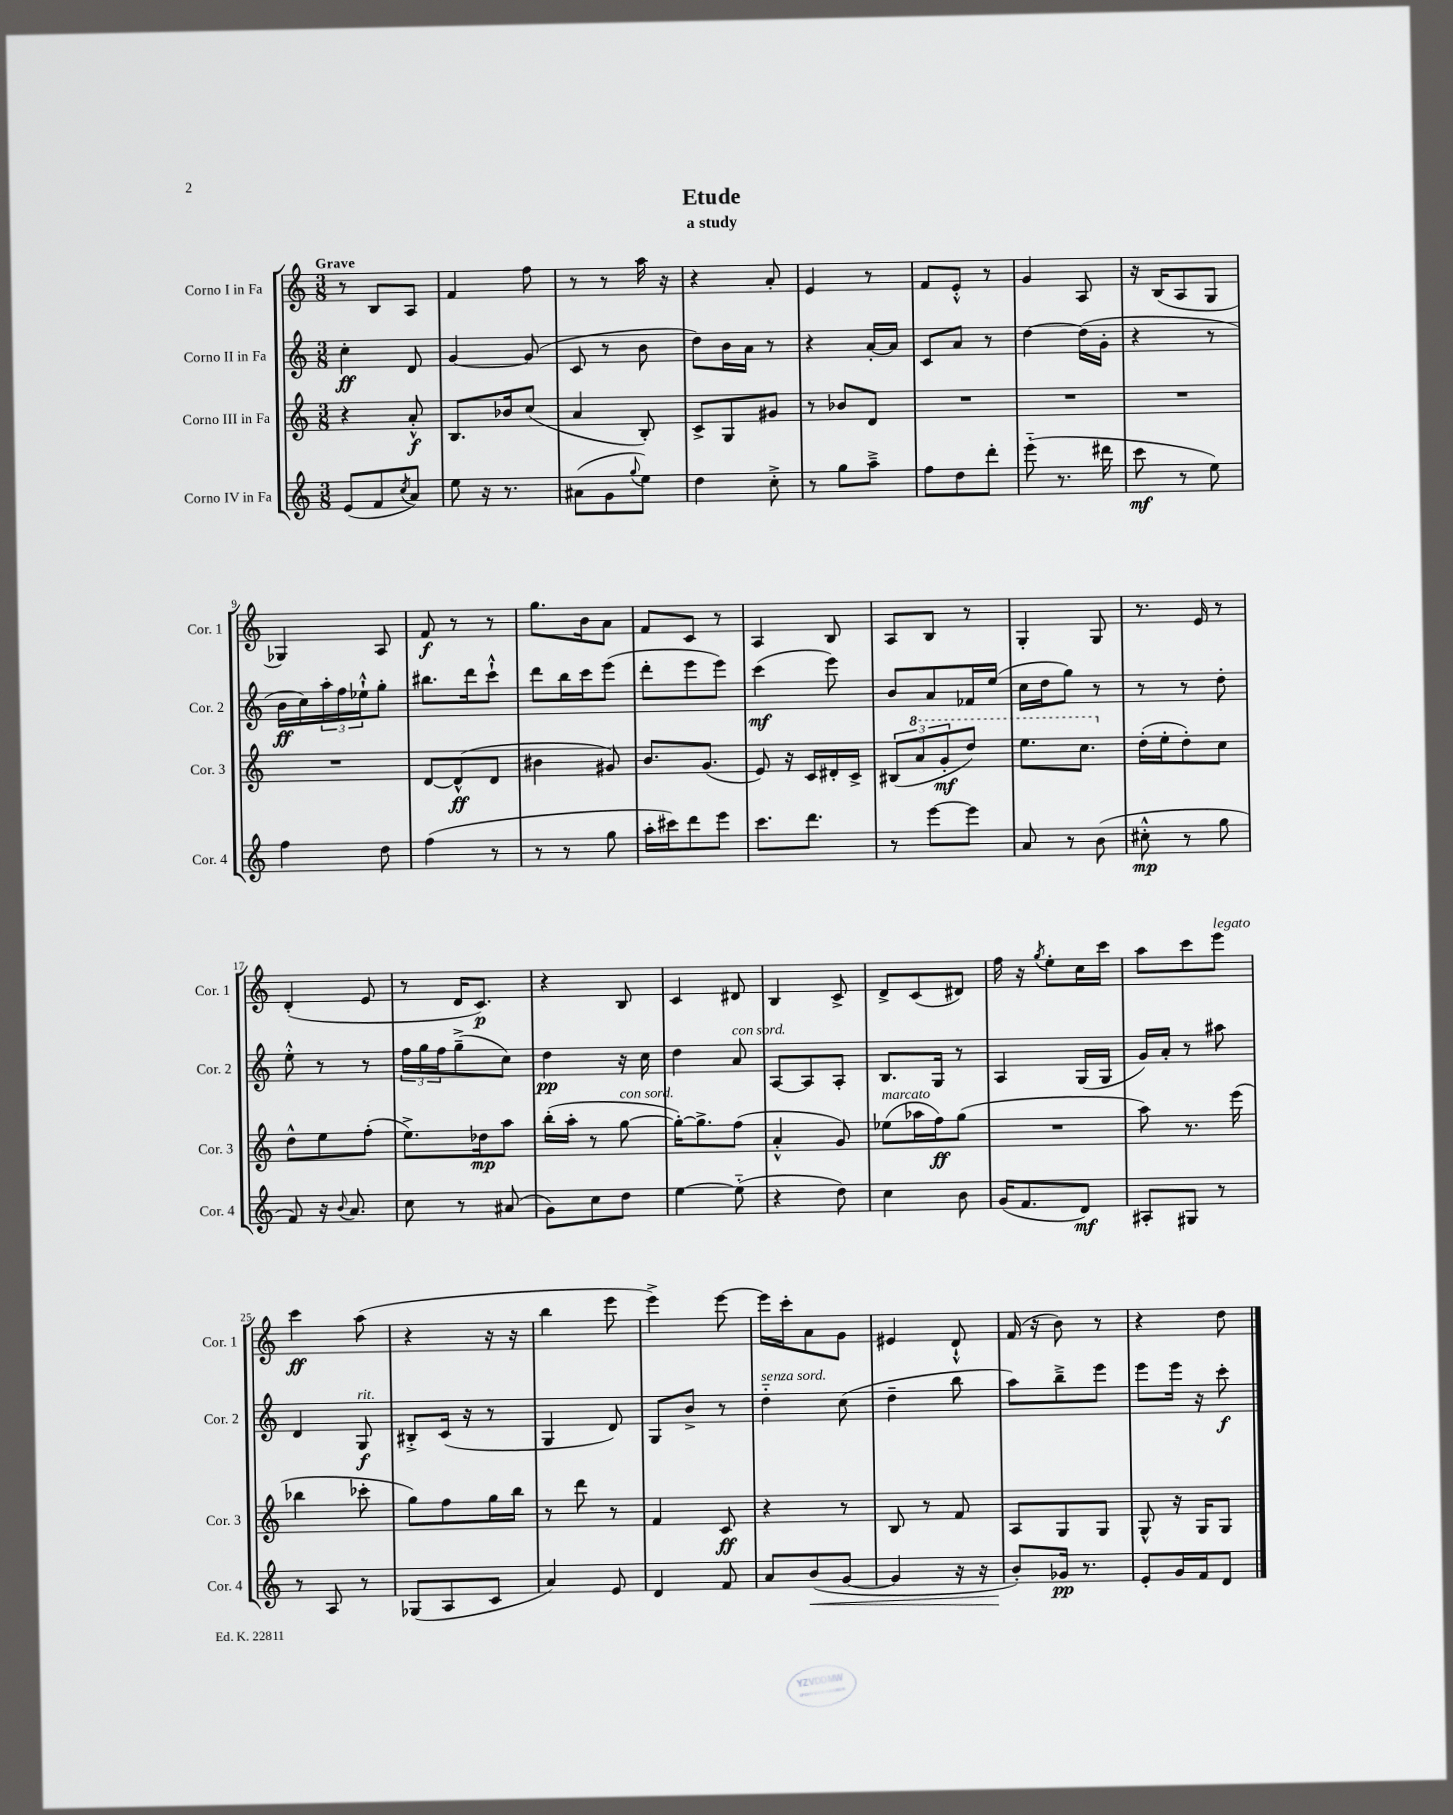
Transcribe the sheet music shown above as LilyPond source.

\header { title = "Etude" subtitle = "a study" }
<<
\new StaffGroup <<
\new Staff = "s0" \with { instrumentName = "Corno I in Fa" shortInstrumentName = "Cor. 1" } {
    \clef treble \key c \major \numericTimeSignature \time 3/8 \tempo "Grave"
    r8 b8 a8 |
    f'4 f''8 |
    r8 r8 a''16 r16 |
    r4 a'8-. |
    e'4 r8 |
    f'8 e'8-.-^ r8 |
    g'4 a8 |
    r16 b16( a8 g8 |
    ges4) a8 |
    f'8\f r8 r8 |
    g''8. b'16 a'8 |
    f'8 c'8 r8 |
    a4 b8 |
    a8 b8 r8 |
    g4-. g8 |
    r8. e'16 r8 |
    d'4-.( e'8 |
    r8 d'16 c'8.\p) |
    r4 b8 |
    c'4 dis'8 |
    b4 c'8-> |
    d'8-> c'8( dis'8) |
    f''16 r16 \acciaccatura { g''8 } e''8-. c''16 c'''16 |
    a''8 c'''8 e'''8^\markup { \italic "legato" } |
    c'''4\ff a''8( |
    r4 r16 r16 |
    b''4 e'''8 |
    e'''4->) e'''8~ |
    e'''16 c'''16-. a'8 g'8 |
    eis'4 d'8-!-^ |
    f'16( r16 b'8) r8 |
    r4 d''8 \bar "|." |
}
\new Staff = "s1" \with { instrumentName = "Corno II in Fa" shortInstrumentName = "Cor. 2" } {
    \clef treble \key c \major \numericTimeSignature \time 3/8
    c''4-.\ff d'8 |
    g'4~ g'8( |
    c'8 r8 b'8 |
    d''8) b'16 a'16 r8 |
    r4 a'16~-. a'16 |
    c'8 a'8 r8 |
    d''4~ d''16( g'16-. |
    r4 r8 |
    b'16\ff c''16) \tuplet 3/2 { a''16-. f''16 ees''16-!-^ } g''8-. |
    bis''8. d'''16 c'''8-!-^ |
    d'''8 b''16 c'''16 e'''8( |
    d'''8-. e'''8 e'''8) |
    c'''4\mf( e'''8) |
    b'8 a'8 fes'16 e''16( |
    c''16 d''16 g''8) r8 |
    r8 r8 d''8-. |
    e''8-.-^ r8 r8 |
    \tuplet 3/2 { f''16 g''16 f''16 } g''8--->( c''8) |
    d''4\pp r16 c''16 |
    d''4 a'8^\markup { \italic "con sord." } |
    a8~ a8 a8-. |
    b8. g16 r8 |
    a4 g16( g16 |
    g'16) a'16-. r8 ais''8 |
    d'4 g8\f^\markup { \italic "rit." } |
    bis8-.-> c'16( r16 r8 |
    g4 d'8) |
    g8 b'8-> r8 |
    d''4-_^\markup { \italic "senza sord." } c''8( |
    d''4-- b''8 |
    a''8) b''8---> e'''8 |
    e'''8 e'''16 r16 c'''8-.\f \bar "|." |
}
\new Staff = "s2" \with { instrumentName = "Corno III in Fa" shortInstrumentName = "Cor. 3" } {
    \clef treble \key c \major \numericTimeSignature \time 3/8
    r4 a'8-.-^\f |
    b8. bes'16 c''8( |
    a'4 b8-.) |
    c'8-> g8 gis'8 |
    r8 bes'8 d'8 |
    R4. |
    R4. |
    R4. |
    R4. |
    d'8~ d'8-^\ff( d'8 |
    bis'4 gis'8) |
    b'8. g'8.( |
    e'8) r16 c'16 dis'16-. c'16-> |
    \tuplet 3/2 { bis8( \ottava #1 a''8 g''8-.\mf } d'''8) |
    e'''8. c'''8. \ottava #0 |
    d''16-.( e''16-. d''8-.) c''8 |
    d''8-^ e''8 f''8-.( |
    e''8.->) des''16\mp a''8 |
    b''16-.( a''16-. r8 g''8~^\markup { \italic "con sord." } |
    g''16~-.) g''8.-> f''8( |
    a'4-.-^ g'8) |
    ees''8^\markup { \italic "marcato" }( aes''16 f''16\ff) g''8( |
    R4. |
    a''8) r8. e'''16( |
    bes''4 ces'''8-. |
    g''8) f''8 g''16 b''16 |
    r8 d'''8 r8 |
    f'4 c'8\ff |
    r4 r8 |
    b8 r8 f'8 |
    a8 g8 g8 |
    g8-^ r16 g16 g8 \bar "|." |
}
\new Staff = "s3" \with { instrumentName = "Corno IV in Fa" shortInstrumentName = "Cor. 4" } {
    \clef treble \key c \major \numericTimeSignature \time 3/8
    e'8( f'8 \acciaccatura { c''8 } a'8) |
    e''8 r16 r8. |
    ais'8( g'8 \appoggiatura { g''8 } e''8) |
    d''4 c''8-.-> |
    r8 g''8 a''8---> |
    f''8 d''8 d'''8-. |
    e'''8-_( r8. dis'''16 |
    c'''8\mf r8 e''8) |
    f''4 d''8 |
    f''4( r8 |
    r8 r8 g''8 |
    a''16-. cis'''16) d'''8 e'''8 |
    c'''8. d'''8. |
    r8 e'''8~ e'''8 |
    a'8 r8 b'8( |
    cis''8-.-^\mp r8 g''8 |
    f'8) r16 \appoggiatura { b'8 } a'8. |
    c''8 r8 ais'8( |
    g'8) c''8 d''8 |
    e''4~ e''8-_( |
    r4 d''8) |
    c''4 b'8 |
    g'16( f'8. d'8\mf) |
    ais8-. gis8 r8 |
    r8 a8 r8 |
    ges8( a8 c'8 |
    a'4) e'8 |
    d'4 f'8 |
    a'8 b'8\<( g'8~ |
    g'4 r16 r16 |
    b'8-.\!) ges'16\pp r8. |
    e'8-. g'16 f'16 d'8 \bar "|." |
}
>>
>>
